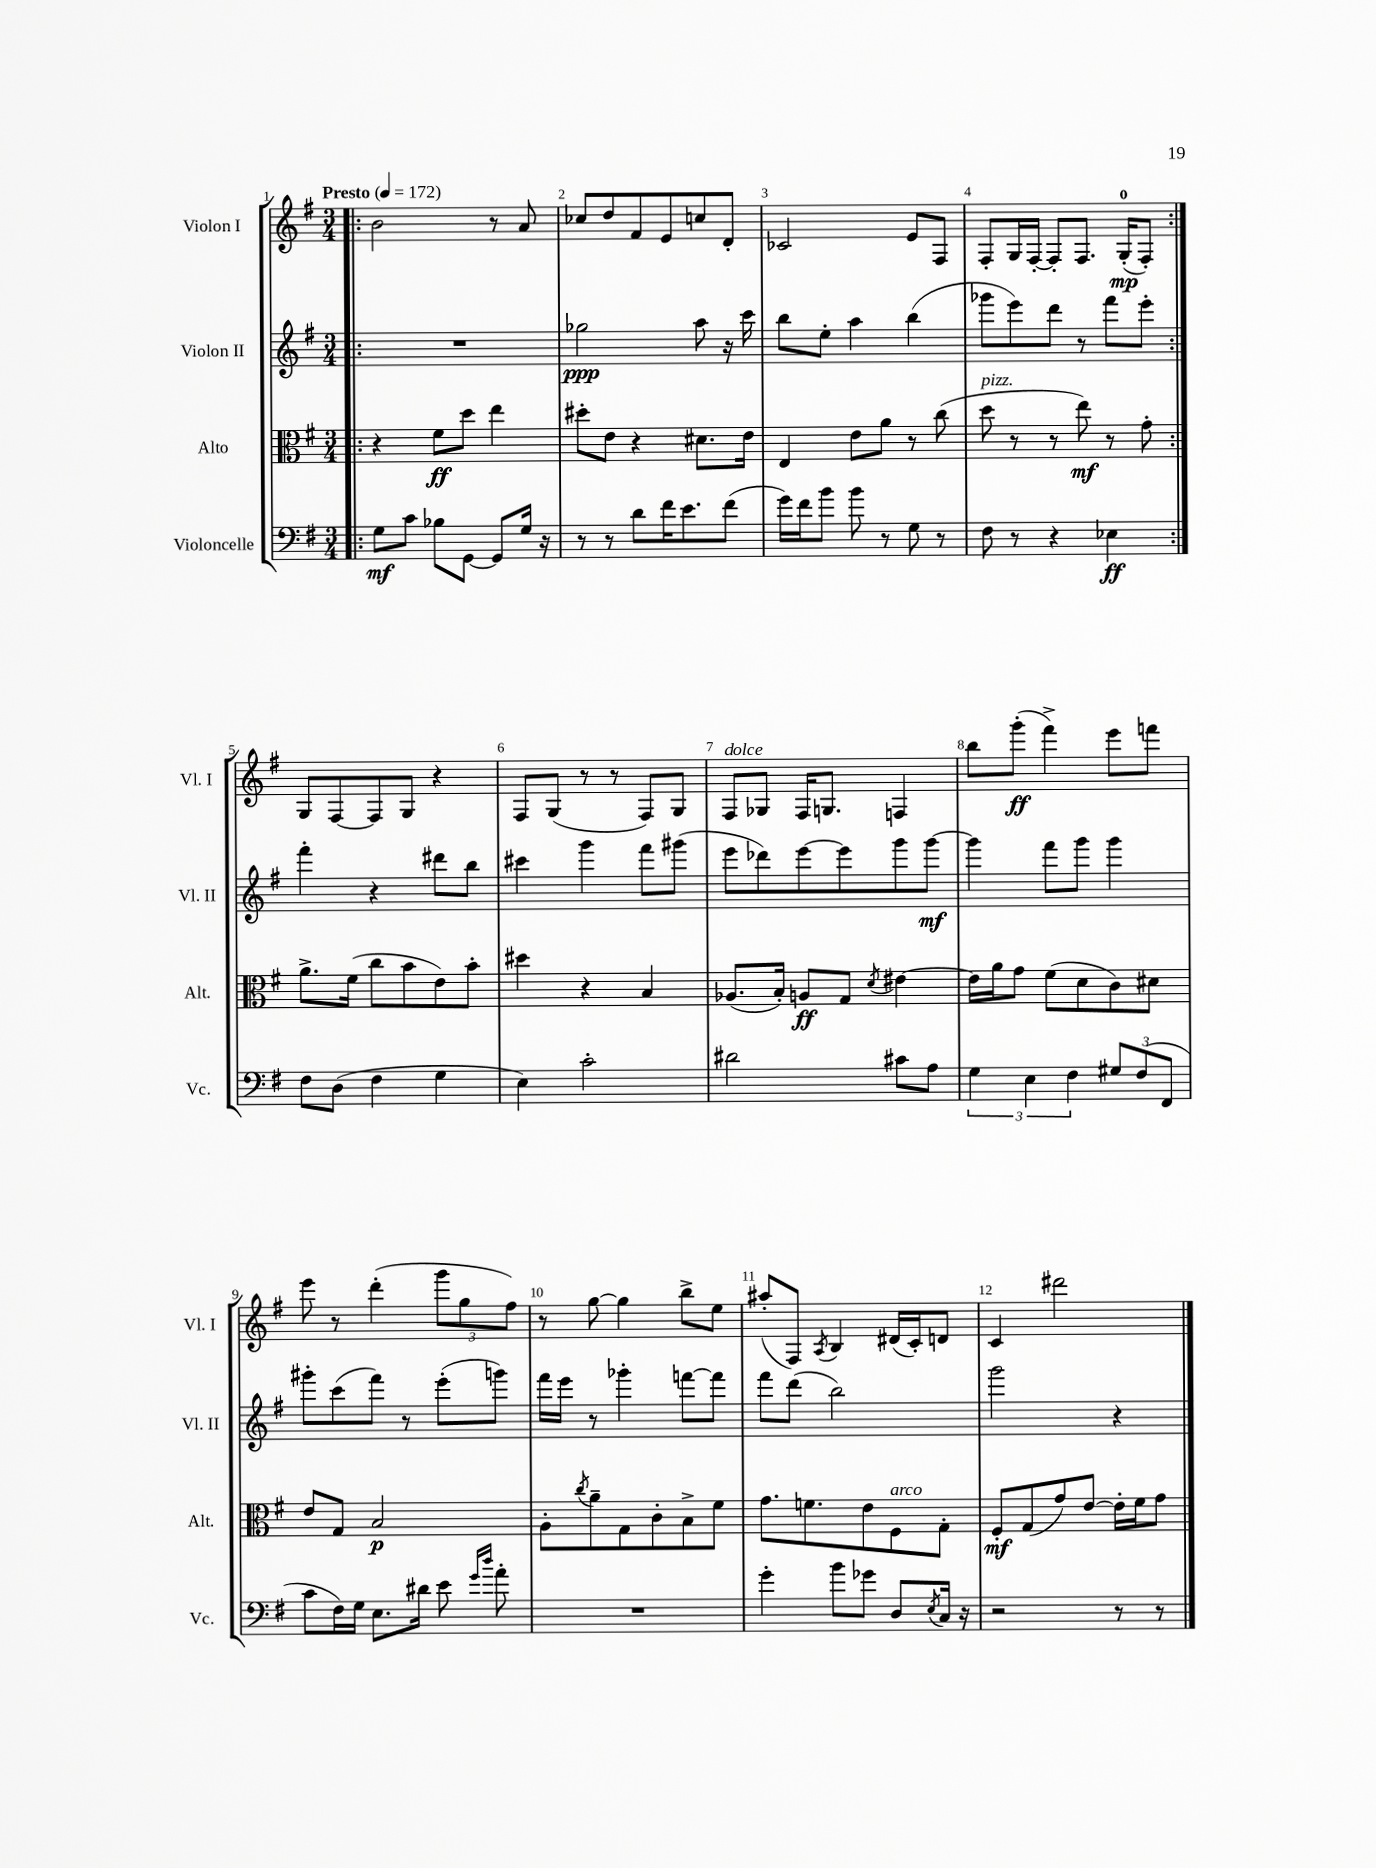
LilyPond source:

<<
\new StaffGroup <<
\new Staff = "s0" \with { instrumentName = "Violon I" shortInstrumentName = "Vl. I" } {
    \clef treble \key g \major \numericTimeSignature \time 3/4 \tempo "Presto" 4 = 172
    \repeat volta 2 { \bar ".|:" b'2 r8 a'8 |
    ces''8 d''8 fis'8 e'8 c''8 d'8-. |
    ces'2 e'8 fis8 |
    fis8-. g16 fis16~-. fis8-. fis8. g16-0-.\mp( fis8-.) | }
    g8 fis8~ fis8 g8 r4 |
    fis8 g8( r8 r8 fis8) g8 |
    fis8^\markup { \italic "dolce" } ges8 fis16 g8. f4 |
    b''8 g'''8-.\ff( fis'''4->) e'''8 f'''8 |
    e'''8 r8 d'''4-.( \tuplet 3/2 { g'''8 g''8 fis''8) } |
    r8 g''8~ g''4 b''8-> e''8 |
    ais''8-.( fis8) \acciaccatura { a8 } b4 dis'16( c'16-.) d'8 |
    c'4 dis'''2 \bar "|." |
}
\new Staff = "s1" \with { instrumentName = "Violon II" shortInstrumentName = "Vl. II" } {
    \clef treble \key g \major \numericTimeSignature \time 3/4
    \repeat volta 2 { \bar ".|:" R2. |
    ges''2\ppp a''8 r16 c'''16 |
    b''8 e''8-. a''4 b''4( |
    ges'''8 e'''8) d'''8 r8 fis'''8 e'''8-. | }
    fis'''4-. r4 dis'''8 b''8 |
    cis'''4 g'''4 fis'''8 gis'''8( |
    e'''8 des'''8) e'''8~ e'''8 g'''8 g'''8~\mf |
    g'''4 fis'''8 g'''8 g'''4 |
    gis'''8-. c'''8( fis'''8) r8 e'''8-.( g'''8) |
    fis'''16 e'''16 r8 ges'''4-. f'''8~ f'''8 |
    fis'''8 d'''8( b''2) |
    g'''2 r4 \bar "|." |
}
\new Staff = "s2" \with { instrumentName = "Alto" shortInstrumentName = "Alt." } {
    \clef alto \key g \major \numericTimeSignature \time 3/4
    \repeat volta 2 { \bar ".|:" r4 fis'8\ff d''8 e''4 |
    dis''8-. e'8 r4 dis'8. e'16 |
    e4 e'8 a'8 r8 c''8( |
    d''8^\markup { \italic "pizz." } r8 r8 e''8\mf) r8 g'8-. | }
    a'8.-> fis'16( c''8 b'8 e'8) b'8-. |
    dis''4 r4 b4 |
    aes8.( b16-.) a8\ff g8 \acciaccatura { d'8 } eis'4~ |
    eis'16 a'16 g'8 fis'8( d'8 c'8) dis'8 |
    e'8 g8 b2\p |
    a8-. \acciaccatura { c''8 } a'8-- g8 c'8-. b8-> fis'8 |
    g'8. f'8. e'8 fis8^\markup { \italic "arco" } g8-. |
    fis8-.\mf g8( g'8) e'8~ e'16-. fis'16 g'8 \bar "|." |
}
\new Staff = "s3" \with { instrumentName = "Violoncelle" shortInstrumentName = "Vc." } {
    \clef bass \key g \major \numericTimeSignature \time 3/4
    \repeat volta 2 { \bar ".|:" g8\mf c'8 bes8 g,8~ g,8 g16 r16 |
    r8 r8 d'8 fis'16 e'8. fis'8( |
    g'16) fis'16 b'8 b'8 r8 g8 r8 |
    fis8 r8 r4 ees4\ff | }
    fis8 d8( fis4 g4 |
    e4) c'2-. |
    dis'2 cis'8 a8 |
    \tuplet 3/2 { g4 e4 fis4 } \tuplet 3/2 { gis8 fis8( fis,8 } |
    c'8 fis16) g16 e8. dis'16 e'8 \grace { g'16 d''16 } a'8-. |
    R2. |
    g'4-. b'8 ges'8 d8 \acciaccatura { e8 } c16 r16 |
    r2 r8 r8 \bar "|." |
}
>>
>>
\layout { \context { \Score \override BarNumber.break-visibility = ##(#f #t #t) barNumberVisibility = #all-bar-numbers-visible } }
